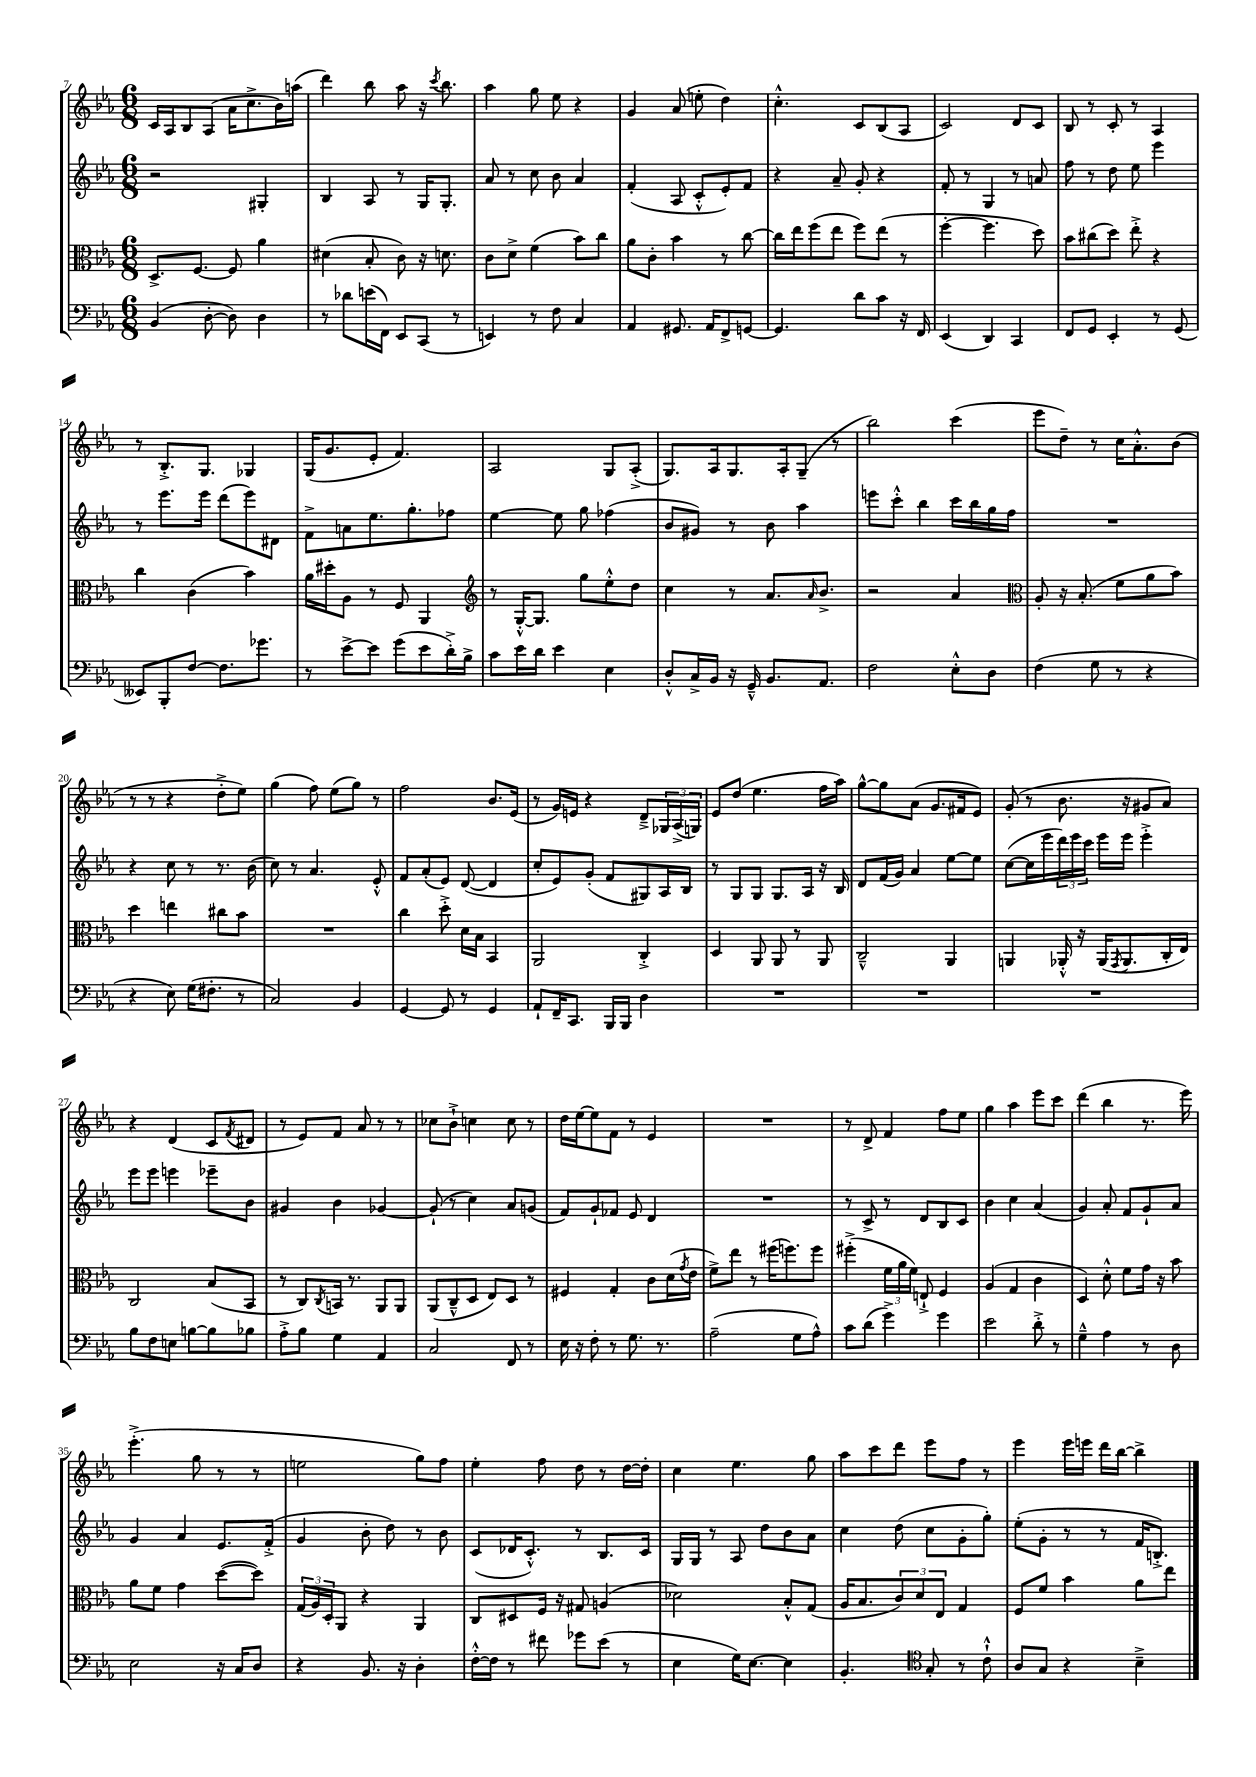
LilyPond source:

<<
\new StaffGroup <<
\new Staff = "s0" {
    \clef treble \key ees \major \numericTimeSignature \time 6/8
    c'16 aes16 bes8 aes8( aes'16 c''8.-> bes'16) a''16( |
    d'''4) bes''8 aes''8 r16 \acciaccatura { c'''8 } bes''8. |
    aes''4 g''8 ees''8 r4 |
    g'4 aes'8( e''8-. d''4) |
    c''4.-.-^ c'8 bes8( aes8 |
    c'2) d'8 c'8 |
    bes8 r8 c'8-. r8 aes4 |
    r8 bes8.-.-> g8. ges4 |
    g16( g'8. ees'8-. f'4.) |
    aes2 g8 aes8-.->( |
    g8.) aes16 g8. aes16-. g8--( r8 |
    bes''2) c'''4( |
    ees'''8 d''8--) r8 c''16 aes'8.-.-^ bes'8( |
    r8 r8 r4 d''8-.-> ees''8) |
    g''4( f''8) ees''8( g''8) r8 |
    f''2 bes'8. ees'16( |
    r8 g'16) e'16 r4 d'8---> \tuplet 3/2 { ges16 aes16->( g16) } |
    ees'8 d''8( ees''4. f''16 aes''16) |
    g''8~-^ g''8 aes'8( g'8. fis'16 ees'8) |
    g'8-.( r8 bes'8. r16 gis'8 aes'8) |
    r4 d'4( c'8 \acciaccatura { f'8 } dis'8 |
    r8 ees'8) f'8 aes'8 r8 r8 |
    ces''8 bes'8-!-> c''4 c''8 r8 |
    d''16 ees''16~ ees''8 f'8 r8 ees'4 |
    R2. |
    r8 d'8-> f'4 f''8 ees''8 |
    g''4 aes''4 ees'''8 c'''8 |
    d'''4( bes''4 r8. ees'''16) |
    ees'''4.-.->( g''8 r8 r8 |
    e''2 g''8) f''8 |
    ees''4-. f''8 d''8 r8 d''16~ d''16-. |
    c''4 ees''4. g''8 |
    aes''8 c'''8 d'''8 ees'''8 f''8 r8 |
    ees'''4 ees'''16 e'''16 d'''16 bes''16~ bes''4-> \bar "|." |
}
\new Staff = "s1" {
    \clef treble \key ees \major \numericTimeSignature \time 6/8
    r2 gis4-. |
    bes4 aes8 r8 g16 g8.-. |
    aes'8 r8 c''8 bes'8 aes'4 |
    f'4-.( aes8 c'8-.-^ ees'8-.) f'8 |
    r4 aes'8-- g'8-. r4 |
    f'8-. r8 g4 r8 a'8 |
    f''8 r8 d''8 ees''8 ees'''4 |
    r8 ees'''8. ees'''16 d'''8( ees'''8) dis'8 |
    f'8-> a'8 ees''8. g''8.-. fes''8 |
    ees''4~ ees''8 g''8 fes''4( |
    bes'8 gis'8) r8 bes'8 aes''4 |
    e'''8 c'''8-.-^ bes''4 c'''16 bes''16 g''16 f''16 |
    R2. |
    r4 c''8 r8 r8. bes'16( |
    c''8) r8 aes'4. ees'8-.-^ |
    f'8 aes'8-.( ees'8) d'8~( d'4 |
    c''8-. ees'8) g'8-.( f'8 gis8) aes16 bes16 |
    r8 g8 g8 g8. aes16 r16 bes16 |
    d'8 f'16( g'16) aes'4 ees''8~ ees''8 |
    c''8~( c''16 ees'''16 \tuplet 3/2 { d'''16) ees'''16 c'''16 } ees'''16 ees'''16 ees'''4-.-> |
    ees'''8 ees'''8 e'''4 ees'''8-- bes'8 |
    gis'4 bes'4 ges'4~ |
    ges'8-!( r8 c''4) aes'8 g'8( |
    f'8) g'8-! fes'8 ees'8 d'4 |
    R2. |
    r8 c'8-> r8 d'8 bes8 c'8 |
    bes'4 c''4 aes'4( |
    g'4) aes'8-. f'8 g'8-! aes'8 |
    g'4 aes'4 ees'8. f'16-.->( |
    g'4 bes'8-. d''8) r8 bes'8 |
    c'8( des'16 c'8.-.-^) r8 bes8. c'16 |
    g16 g16 r8 aes8 d''8 bes'8 aes'8 |
    c''4 d''8( c''8 g'8-. g''8-.) |
    ees''8-.( g'8-. r8 r8 f'16 b8.-.->) \bar "|." |
}
\new Staff = "s2" {
    \clef alto \key ees \major \numericTimeSignature \time 6/8
    d8.-> f8.~ f8 aes'4 |
    dis'4( bes8-. c'8) r16 d'8. |
    c'8 d'8-> f'4( bes'8) c''8 |
    aes'8 c'8-. bes'4 r8 c''8~ |
    c''16 ees''16 f''8( ees''8 f''8) ees''8( r8 |
    f''4~-. f''4. d''8) |
    bes'8 cis''8( d''8) ees''8-.-> r4 |
    c''4 c'4( bes'4) |
    aes'16 dis''16-. aes8 r8 f8 aes,4 |
    \clef treble r8 g16~-.-^ g8. g''8 ees''8-.-^ d''8 |
    c''4 r8 aes'8. \grace { aes'16 } bes'8.-> |
    r2 aes'4 |
    \clef alto aes8-. r16 bes8.-.( f'8 aes'8 bes'8) |
    d''4 e''4 cis''8 bes'8 |
    R2. |
    c''4 d''8-.-> d'16 bes16 bes,4 |
    aes,2 c4-.-> |
    d4 aes,8 aes,8 r8 aes,8 |
    c2---^ aes,4 |
    a,4 aes,16-.-^ r16 aes,16( \acciaccatura { g,8 } aes,8. c16-. ees16) |
    c2 bes8( bes,8 |
    r8 c8) \acciaccatura { c8 } b,16 r8. aes,8 aes,8 |
    aes,8( c8---^ d8 ees8) d8 r8 |
    fis4 g4-. c'8 d'16( \acciaccatura { g'8 } ees'16 |
    f'8->) ees''8 r8 fis''16( f''8.) f''8 |
    fis''4-.->( \tuplet 3/2 { f'16 aes'16 f'16) } e8-!-> f4 |
    aes4( g4 c'4 |
    d4) d'8-.-^ f'8 g'16 r16 bes'8 |
    aes'8 f'8 g'4 d''8~( d''8) |
    \tuplet 3/2 { g16( aes16) d16-. } aes,8 r4 aes,4 |
    c8 dis8 f16 r16 gis8 a4( |
    des'2) bes8-.-^ g8( |
    aes16 bes8. \tuplet 3/2 { c'8) d'8 ees8 } g4 |
    f8 f'8 bes'4 aes'8 ees''8 \bar "|." |
}
\new Staff = "s3" {
    \clef bass \key ees \major \numericTimeSignature \time 6/8
    bes,4( d8~-. d8) d4 |
    r8 des'8 e'16( f,16) ees,8 c,8( r8 |
    e,4) r8 f8 c4 |
    aes,4 gis,8. aes,16 f,8-> g,8~ |
    g,4. d'8 c'8 r16 f,16 |
    ees,4( d,4) c,4 |
    f,8 g,8 ees,4-. r8 g,8( |
    eeses,8) bes,,8-. f8~ f8. ges'8. |
    r8 ees'8~-> ees'8 g'8( ees'8 d'16-.->) bes16-> |
    c'8 ees'16 d'16 ees'4 ees4 |
    d8-.-^ c16-> bes,16 r16 g,16---^ bes,8. aes,8. |
    f2 ees8-.-^ d8 |
    f4( g8 r8 r4 |
    r4 ees8) g16( fis8.-. r8 |
    c2) bes,4 |
    g,4~ g,8 r8 g,4 |
    aes,8-! f,16-- c,8. bes,,16 bes,,16 d4 |
    R2. |
    R2. |
    R2. |
    bes8 f8 e8 b8~ b8 bes8 |
    aes8-.-> bes8 g4 aes,4 |
    c2 f,8 r8 |
    ees16 r16 f8-. r8 g8. r8. |
    aes2--( g8 aes8-^) |
    c'8 d'8( g'4->) g'4 |
    ees'2 d'8-.-> r8 |
    g4---^ aes4 r8 d8 |
    ees2 r16 c16 d8 |
    r4 bes,8. r16 d4-. |
    f16~-.-^ f16 r8 fis'8 ges'8 ees'8( r8 |
    ees4 g16) ees8.~ ees4 |
    bes,4.-. \clef tenor g8-. r8 c'8-!-^ |
    aes8 g8 r4 bes4---> \bar "|." |
}
>>
>>
\layout { \context { \Score currentBarNumber = #7 } }
